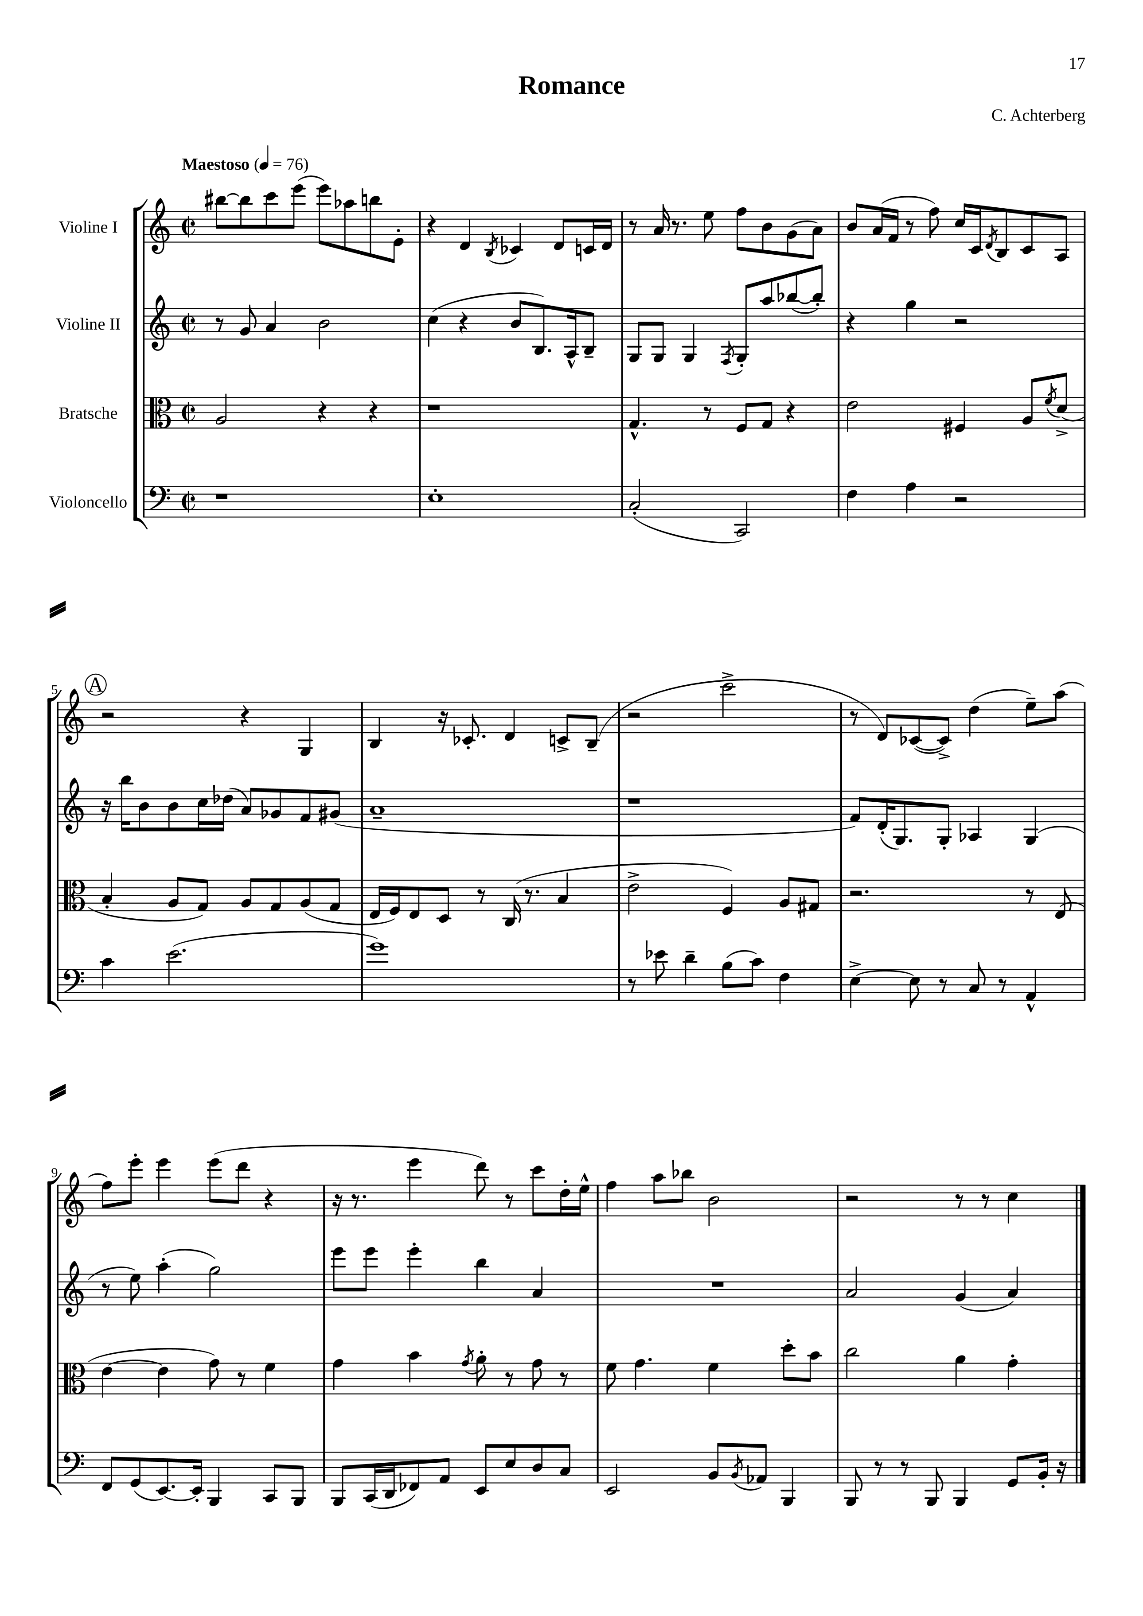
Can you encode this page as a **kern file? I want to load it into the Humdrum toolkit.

**kern	**kern	**kern	**kern
*part4	*part3	*part2	*part1
*staff4	*staff3	*staff2	*staff1
*I"Violoncello	*I"Bratsche	*I"Violine II	*I"Violine I
*clefF4	*clefC3	*clefG2	*clefG2
*k[]	*k[]	*k[]	*k[]
*M2/2	*M2/2	*M2/2	*M2/2
*met(c|)	*met(c|)	*met(c|)	*met(c|)
*MM76	*MM76	*MM76	*MM76
=1	=1	=1	=1
!	!	!	!LO:TX:a:B:t=Maestoso
1r	2A/	8r	[8bb#X\L
.	.	8g/	8bb#\]
.	.	4a/	8ccc\
.	.	.	(8eee\J
.	4r	2b\	8eee\L)
.	.	.	8aa-X\
.	4r	.	8bbn\
.	.	.	8e'\J
=2	=2	=2	=2
1E'	1r	(4cc\	4r
.	.	4r	4d/
.	.	.	8qB/
.	.	8b/L	4c-X/
.	.	8.B/)	.
.	.	.	8d/L
.	.	16A^^/k	.
.	.	8B~/J	16cn/L
.	.	.	16d/JJ
=3	=3	=3	=3
(2C'/	4.G^^/	8G/L	8r
.	.	8G/J	16a/
.	.	.	8.r
.	.	4G/	.
.	8r	.	8ee\
.	.	8qF/	.
2CC/)	8F/L	8G'/L	8ff\L
.	8G/J	8aa/	8b\
.	4r	([8bb-X/	(8g\
.	.	8bb-'/J])	8a\J)
=4	=4	=4	=4
4F\	2e\	4r	8b/L
.	.	.	(16a/L
.	.	.	16f/JJ
4A\	.	4gg\	8r
.	.	.	8ff\)
2r	4F#X/	2r	16cc/LL
.	.	.	16c/J
.	.	.	8qd/
.	.	.	8B/
.	8A/L	.	8c/
.	8qf/	.	.
.	(8d^/J	.	8A/J
!!LO:LB:g=z
!!LO:REH:place=s1:t=A
=5	=5	=5	=5
4c\	4B'/	16r	2r
.	.	16bb\KL	.
.	.	8b\	.
(2.e\	8A/L	8b\	.
.	8G/J)	16cc\L	.
.	.	(16dd-X\JJ	.
.	8A/L	8a/L)	4r
.	8G/	8g-X/	.
.	(8A/	8f/	4G/
.	8G/J	(8g#X/J	.
=6	=6	=6	=6
1g)	16E/LL	1a~	4B/
.	16F/J)	.	.
.	8E/	.	.
.	8D/J	.	16r
.	.	.	8.c-X'/
.	8r	.	.
.	(16C/	.	4d/
.	8.r	.	.
.	4B/	.	8cn^/L
.	.	.	(8B~/J
=7	=7	=7	=7
8r	2e^\	1r	2r
8e-X\	.	.	.
4d~\	.	.	.
(8B\L	4F/)	.	2ccc^\
8c\J)	.	.	.
4F\	8A/L	.	.
.	8G#X/J	.	.
=8	=8	=8	=8
[4E^\	2.r	8f/L)	8r
.	.	(16d'/K	8d/L)
.	.	8.G/)	.
8E\]	.	.	([8c-X/
8r	.	8G'/J	8c-^/J])
8C/	.	4A-X/	(4dd\
8r	.	.	.
4AA^^/	8r	(4G/	8ee~\L)
.	(8E/	.	(8aa\J
!!LO:LB:g=z
=9	=9	=9	=9
8FF/L	[4e\	8r	8ff\L)
(8GG/	.	8ee\)	8eee'\J
[8.EE/)	4e\]	(4aa'\	4eee\
16EE'/Jk]	.	.	.
4BBB/	8g\)	2gg\)	(8eee\L
.	8r	.	8ddd\J
8CC/L	4f\	.	4r
8BBB/J	.	.	.
=10	=10	=10	=10
8BBB/L	4g\	8eee\L	16r
.	.	.	8.r
(16CC/L	.	8eee\J	.
16DD/J	.	.	.
8FF-X/)	4b\	4eee'\	4eee\
8AA/J	.	.	.
.	8qg/	.	.
8EE/L	8a'\	4bb\	8ddd\)
8E/	8r	.	8r
8D/	8g\	4a/	8ccc\L
8C/J	8r	.	16dd'\L
.	.	.	16ee^^\JJ
=11	=11	=11	=11
2EE/	8f\	1r	4ff\
.	4.g\	.	.
.	.	.	8aa\L
.	.	.	8bb-X\J
8BB/L	4f\	.	2b\
8qBB/	.	.	.
8AA-X/J	.	.	.
4BBB/	8dd'\L	.	.
.	8b\J	.	.
=12	=12	=12	=12
8BBB/	2cc\	2a/	2r
8r	.	.	.
8r	.	.	.
8BBB/	.	.	.
4BBB/	4a\	(4g/	8r
.	.	.	8r
8GG/L	4g'\	4a/)	4cc\
16BB'/Jk	.	.	.
16r	.	.	.
==	==	==	==
*-	*-	*-	*-
